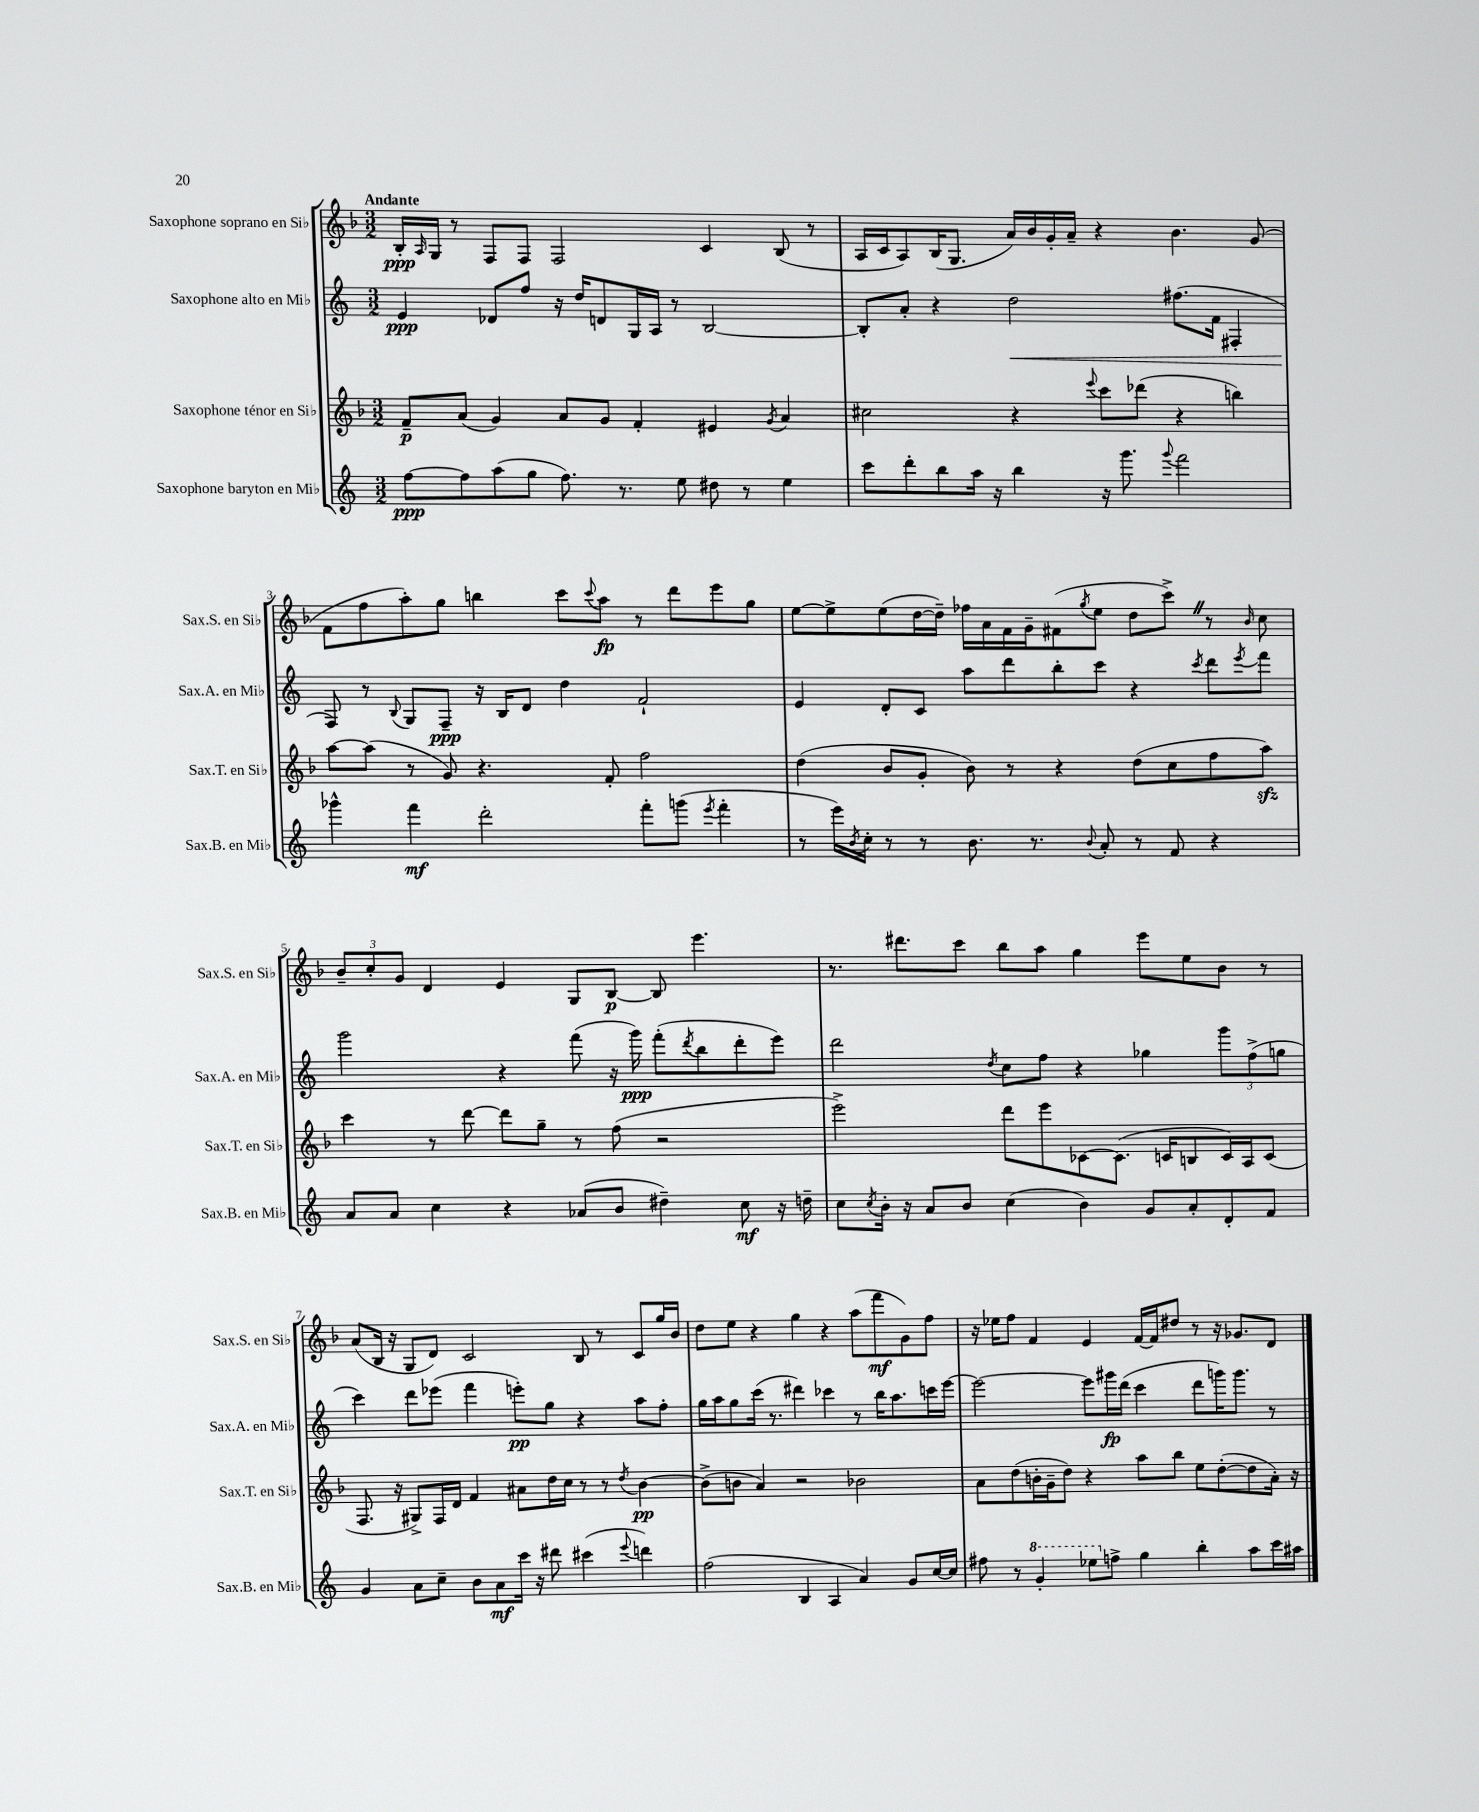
<<
\new StaffGroup <<
\new Staff = "s0" \with { instrumentName = "Saxophone soprano en Sib" shortInstrumentName = "Sax.S. en Sib" } {
    \clef treble \key f \major \numericTimeSignature \time 3/2 \tempo "Andante"
    bes16-.\ppp \grace { a16 } g16 r8 f8 f8 f2 c'4 bes8( r8 |
    a16 c'16 a8) bes16( g8. a'16) bes'16 g'16-. a'16-- r4 bes'4. g'8( |
    f'8 f''8 a''8-.) g''8 b''4 c'''8 \appoggiatura { c'''8 } a''8\fp r8 d'''8 e'''8 g''8 |
    e''8~ e''8-> e''8( d''16~ d''16--) fes''16 a'16 f'16 g'16-- fis'8( \acciaccatura { g''8 } e''8 d''8 c'''8->) \once \override BreathingSign.text = \markup { \musicglyph "scripts.caesura.straight" } \breathe r8 \grace { bes'16 } c''8 |
    \tuplet 3/2 { bes'8-- c''8-. g'8 } d'4 e'4 g8 bes8~\p bes8 e'''4. |
    r8. dis'''8. c'''8 bes''8 a''8 g''4 e'''8 e''8 bes'8 r8 |
    a'8( bes16 r16 g8 d'8) c'2 bes8 r8 c'8 g''16 bes'16 |
    d''8 e''8 r4 g''4 r4 a''8( f'''8\mf g'8) f''8 |
    r16 ees''16 f''8 f'4 e'4 f'16~ f'16 dis''8 r8 r16 ges'8. d'8 \bar "|." |
}
\new Staff = "s1" \with { instrumentName = "Saxophone alto en Mib" shortInstrumentName = "Sax.A. en Mib" } {
    \clef treble \key c \major \numericTimeSignature \time 3/2
    e'4\ppp des'8 f''8 r16 d''16 d'8 g16 a16 r8 b2~ |
    b8-. a'8-. r4 d''2\< fis''8.( f'16 fis4-. |
    f8\!) r8 \appoggiatura { b8 } g8 f8--\ppp r16 b16 d'8 d''4 f'2-! |
    e'4 d'8-. c'8 a''8 d'''8 b''8-. c'''8 r4 \acciaccatura { c'''8 } d'''8 \acciaccatura { e'''8 } f'''8 |
    g'''2 r4 f'''8( r16 g'''16\ppp) f'''8-.( \acciaccatura { d'''8 } b''8 d'''8-. e'''8) |
    d'''2 \acciaccatura { d''8 } c''8 f''8 r4 ges''4 \tuplet 3/2 { g'''8 f''8->( g''8 } |
    c'''4) d'''8 ees'''8( f'''4 e'''8-.\pp) g''8 r4 a''8 f''8-. |
    g''16 a''16 g''8 c'''16( r8. dis'''4) ces'''4 r8 b''16 a''8. c'''16 e'''16~ |
    e'''2~ e'''8 gis'''16\fp d'''16( c'''4 d'''8 g'''16) g'''8. r8 \bar "|." |
}
\new Staff = "s2" \with { instrumentName = "Saxophone ténor en Sib" shortInstrumentName = "Sax.T. en Sib" } {
    \clef treble \key f \major \numericTimeSignature \time 3/2
    f'8--\p a'8( g'4) a'8 g'8 f'4-. eis'4 \acciaccatura { g'8 } a'4 |
    cis''2 r4 \appoggiatura { e'''8 } c'''8 des'''8( r4 b''4) |
    a''8~ a''8( r8 g'8) r4. f'8-. f''2 |
    d''4( bes'8 g'8-. bes'8) r8 r4 d''8( c''8 f''8 a''8\sfz) |
    c'''4 r8 d'''8~ d'''8 g''8-- r8 f''8( r2 |
    e'''2->) d'''8 e'''8 ces'8~ ces'8.( c'16 b8 c'16) a16 c'8( |
    f8. r16 gis8->) f16 d'16 f'4 ais'8 d''16 c''16 r8 r8 \acciaccatura { d''8 } bes'4~\pp |
    bes'8->( b'8 a'4) r2 bes'2 |
    a'8 d''8( b'16-. g'16-- d''8) r4 a''8 bes''8 e''8 d''8~-.( d''8 a'16-.) r16 \bar "|." |
}
\new Staff = "s3" \with { instrumentName = "Saxophone baryton en Mib" shortInstrumentName = "Sax.B. en Mib" } {
    \clef treble \key c \major \numericTimeSignature \time 3/2
    f''8~\ppp f''8 a''8( g''8 f''8.) r8. e''8 dis''8 r8 e''4 |
    c'''8 d'''8-. b''8 a''16 r16 b''4 r16 g'''8. \appoggiatura { g'''8 } f'''2 |
    ges'''4-^ f'''4\mf d'''2-. f'''8-. g'''8( \acciaccatura { e'''8 } f'''4-. |
    r8 e'''16) \acciaccatura { b'8 } c''16-. r8 r8 b'8. r8. \appoggiatura { b'8 } a'8-. r8 f'8 r4 |
    a'8 a'8 c''4 r4 aes'8( b'8 dis''4--) c''8\mf r16 d''16-- |
    c''8 \acciaccatura { c''8 } b'16-. r16 a'8 b'8 c''4( b'4) g'8 a'8-. d'8-. f'8 |
    g'4 a'8 c''8-- b'8 a'8\mf c'''16 r16 dis'''8 cis'''4( \appoggiatura { e'''8 } d'''4) |
    f''2( b4 a4 a'4) g'8 c''16~ c''16 |
    fis''8 r8 \ottava #1 g''4-. ees'''8 \ottava #0 f''8-> g''4 b''4-. a''8 c'''16 ais''16 \bar "|." |
}
>>
>>
